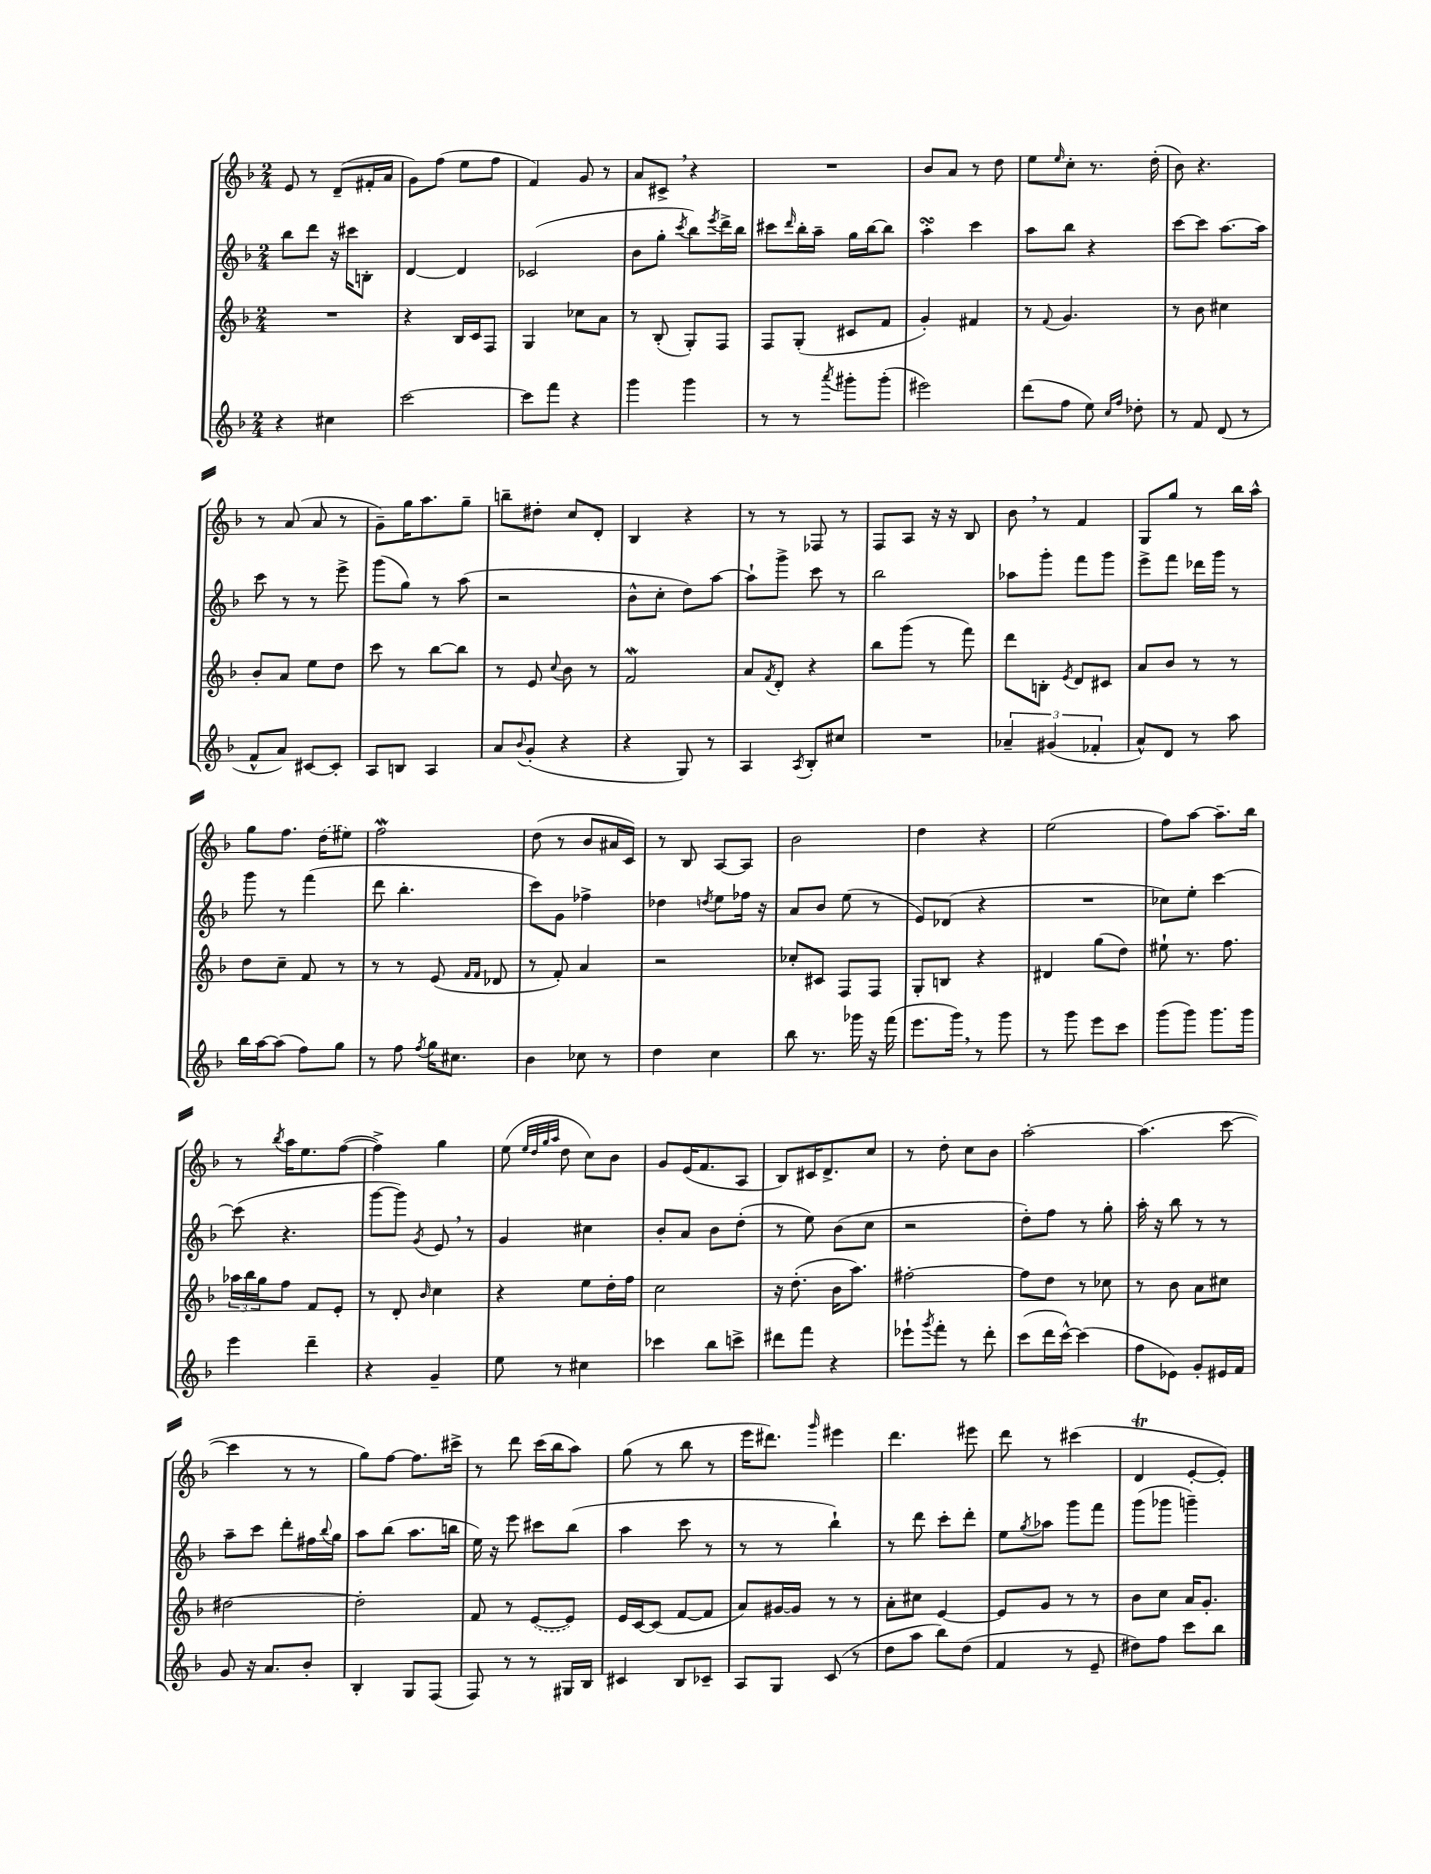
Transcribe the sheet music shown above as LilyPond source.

<<
\new StaffGroup <<
\new Staff = "s0" {
    \clef treble \key f \major \numericTimeSignature \time 2/4
    e'8 r8 d'8--( fis'16-. a'16 |
    g'8) f''8( e''8 f''8 |
    f'4) g'8 r8 |
    a'8 cis'8-> \breathe r4 |
    R2 |
    bes'8 a'8 r8 d''8 |
    e''8 \grace { e''16 } c''8-. r8. d''16-.( |
    bes'8) r4. |
    r8 a'8( a'8 r8 |
    g'8--) g''16 a''8. g''8-- |
    b''8-- dis''8-. c''8 d'8-. |
    bes4 r4 |
    r8 r8 fes8 r8 |
    f8 a8 r16 r16 bes8 |
    bes'8 \breathe r8 f'4 |
    g8 g''8 r8 bes''16 a''16-^ |
    g''8 f''8. \once \slurDashed d''16( eis''8) |
    f''2\mordent |
    d''8( r8 bes'8 ais'16 c'16) |
    r8 bes8 a8~ a8 |
    bes'2 |
    d''4 r4 |
    e''2( |
    f''8) a''8~ a''8.-- bes''16 |
    r8 \acciaccatura { bes''8 } a''16 e''8. f''8~( |
    f''4->) g''4 |
    e''8( \grace { e''32 d''32 g''32 a''32 } d''8 c''8) bes'8 |
    g'8 e'16( f'8. a8 |
    bes8) cis'16 d'8.-> c''8 |
    r8 d''8-. c''8 bes'8 |
    a''2~-. |
    a''4.( c'''8~ |
    c'''4 r8 r8 |
    g''8) f''8~ f''8. cis'''16-> |
    r8 d'''8 c'''16( bes''16 a''8) |
    g''8( r8 bes''8 r8 |
    e'''16 dis'''8.) \grace { g'''16 } eis'''4 |
    d'''4. eis'''8 |
    d'''8 r8 cis'''4( |
    d'4\trill e'8~-. e'8-.) \bar "|." |
}
\new Staff = "s1" {
    \clef treble \key f \major \numericTimeSignature \time 2/4
    bes''8 d'''8 r16 cis'''16 b8-. |
    d'4~ d'4 |
    ces'2( |
    bes'8 g''8-. \acciaccatura { c'''8 } bes''8) \acciaccatura { e'''8 } d'''16-> bes''16 |
    cis'''8 \grace { d'''16 } bes''16-. a''16-- g''16 bes''16~ bes''8 |
    a''4-.\turn c'''4 |
    a''8 bes''8 r4 |
    c'''8~ c'''8 a''8.~ a''16 |
    c'''8 r8 r8 e'''8-> |
    g'''8( g''8) r8 a''8( |
    r2 |
    bes'8-^ c''8-. d''8) a''8~ |
    a''8-! g'''8-> c'''8 r8 |
    bes''2 |
    aes''8 g'''8-. f'''8 g'''8 |
    e'''8-> f'''8 des'''16 g'''16 r8 |
    g'''8 r8 f'''4( |
    d'''8 bes''4.-. |
    c'''8) g'8 fes''4-> |
    des''4 \acciaccatura { d''8 } e''8 fes''16 r16 |
    a'8 bes'8 e''8( r8 |
    e'8) des'8( r4 |
    R2 |
    ces''8) e''8-. c'''4~ |
    c'''8( r4. |
    g'''8~ g'''8) \acciaccatura { g'8 } e'8 \breathe r8 |
    g'4 cis''4 |
    bes'8-. a'8 bes'8 d''8-.( |
    r8 e''8) bes'8( c''8 |
    r2 |
    d''8-.) f''8 r8 g''8-. |
    a''16-. r16 bes''8 r8 r8 |
    a''8-- c'''8 d'''8-. fis''16 \appoggiatura { bes''8 } g''16 |
    a''8 bes''8( a''8. b''16 |
    e''16) r16 e'''8 cis'''8 bes''8( |
    a''4 c'''8 r8 |
    r8 r8 bes''4-!) |
    r8 d'''8 c'''8-. d'''8-. |
    e''8 \acciaccatura { g''8 } aes''8 g'''8 f'''8 |
    g'''8( ges'''8 g'''4--) \bar "|." |
}
\new Staff = "s2" {
    \clef treble \key f \major \numericTimeSignature \time 2/4
    R2 |
    r4 bes16 c'16 f8 |
    g4 ces''8 a'8 |
    r8 bes8-.( g8-.) f8 |
    f8 g8-.( cis'8 f'8 |
    g'4-.) fis'4 |
    r8 \appoggiatura { f'8 } g'4. |
    r8 bes'8 cis''4 |
    bes'8-. a'8 e''8 d''8 |
    c'''8 r8 bes''8~ bes''8 |
    r8 e'8 \appoggiatura { c''8 } bes'8 r8 |
    f'2\mordent |
    a'8 \acciaccatura { f'8 } d'8-. r4 |
    bes''8 g'''8( r8 f'''8) |
    d'''8 b8-. \acciaccatura { e'8 } d'8 cis'8 |
    a'8 bes'8 r8 r8 |
    d''8 c''8-- f'8 r8 |
    r8 r8 e'8( \grace { f'16 f'16 } des'8 |
    r8 f'8-.) a'4 |
    r2 |
    ces''8-. cis'8 f8 f8 |
    g8-. b8 r4 |
    dis'4 g''8( d''8) |
    eis''8-! r8. f''8. |
    \tuplet 3/2 { aes''16 bes''16 g''16 } f''8 f'8 e'8-. |
    r8 d'8-. \grace { bes'16 } c''4 |
    r4 e''8 d''16-. f''16 |
    c''2 |
    r16 d''8.-.( bes'16 a''8.) |
    fis''2~-. |
    fis''8 d''8 r8 ces''8 |
    r8 bes'8 a'8 cis''8 |
    dis''2~ |
    dis''2-. |
    f'8 r8 \once \slurDashed e'8~( e'8) |
    e'16 c'16~ c'8( f'8~ f'8 |
    a'8) gis'16~ gis'16 r8 r8 |
    a'8-. cis''8 e'4~ |
    e'8 g'8 r8 r8 |
    bes'8 c''8 a'16 g'8.-. \bar "|." |
}
\new Staff = "s3" {
    \clef treble \key f \major \numericTimeSignature \time 2/4
    r4 cis''4 |
    c'''2~ |
    c'''8 f'''8 r4 |
    g'''4 g'''4 |
    r8 r8 \acciaccatura { a'''8 } gis'''8-. gis'''8-.( |
    eis'''2) |
    d'''8( f''8 e''8) \grace { c''16 f''16 } des''8-. |
    r8 f'8 d'8( r8 |
    f'8-^ a'8) cis'8~ cis'8-. |
    a8 b8 a4 |
    a'8 \appoggiatura { bes'8 } g'8-.( r4 |
    r4 g8) r8 |
    a4 \acciaccatura { a8 } bes8-. cis''8 |
    R2 |
    \tuplet 3/2 { aes'4-- gis'4( fes'4-. } |
    a'8-^) d'8 r8 a''8 |
    bes''16 a''16~ a''8( f''8) g''8 |
    r8 f''8 \acciaccatura { f''8 } g''16 cis''8. |
    bes'4 ces''8 r8 |
    d''4 c''4 |
    bes''8 r8. ges'''16 r16 f'''16( |
    e'''8. g'''16) \breathe r8 g'''8 |
    r8 g'''8 e'''8 c'''8 |
    g'''8( g'''8) g'''8. g'''16 |
    e'''4 d'''4-- |
    r4 g'4-- |
    e''8 r8 cis''4 |
    ces'''4 bes''8 c'''8-> |
    dis'''8 f'''8 r4 |
    ees'''8-! \acciaccatura { g'''8 } f'''8-. r8 d'''8-. |
    c'''8( d'''16 c'''16~-^) c'''4( |
    f''8 ees'8) g'8-. eis'16 f'16 |
    g'8 r16 a'8. bes'8-. |
    bes4-. g8 f8( |
    f8) r8 r8 gis16 bes16 |
    cis'4 bes8 ces'8-- |
    a8 g8 c'8( r8 |
    d''8 a''8 bes''8) d''8( |
    f'4 r8 e'8-- |
    dis''8) f''8 c'''8 bes''8 \bar "|." |
}
>>
>>
\layout { \context { \Score \remove "Bar_number_engraver" } }
